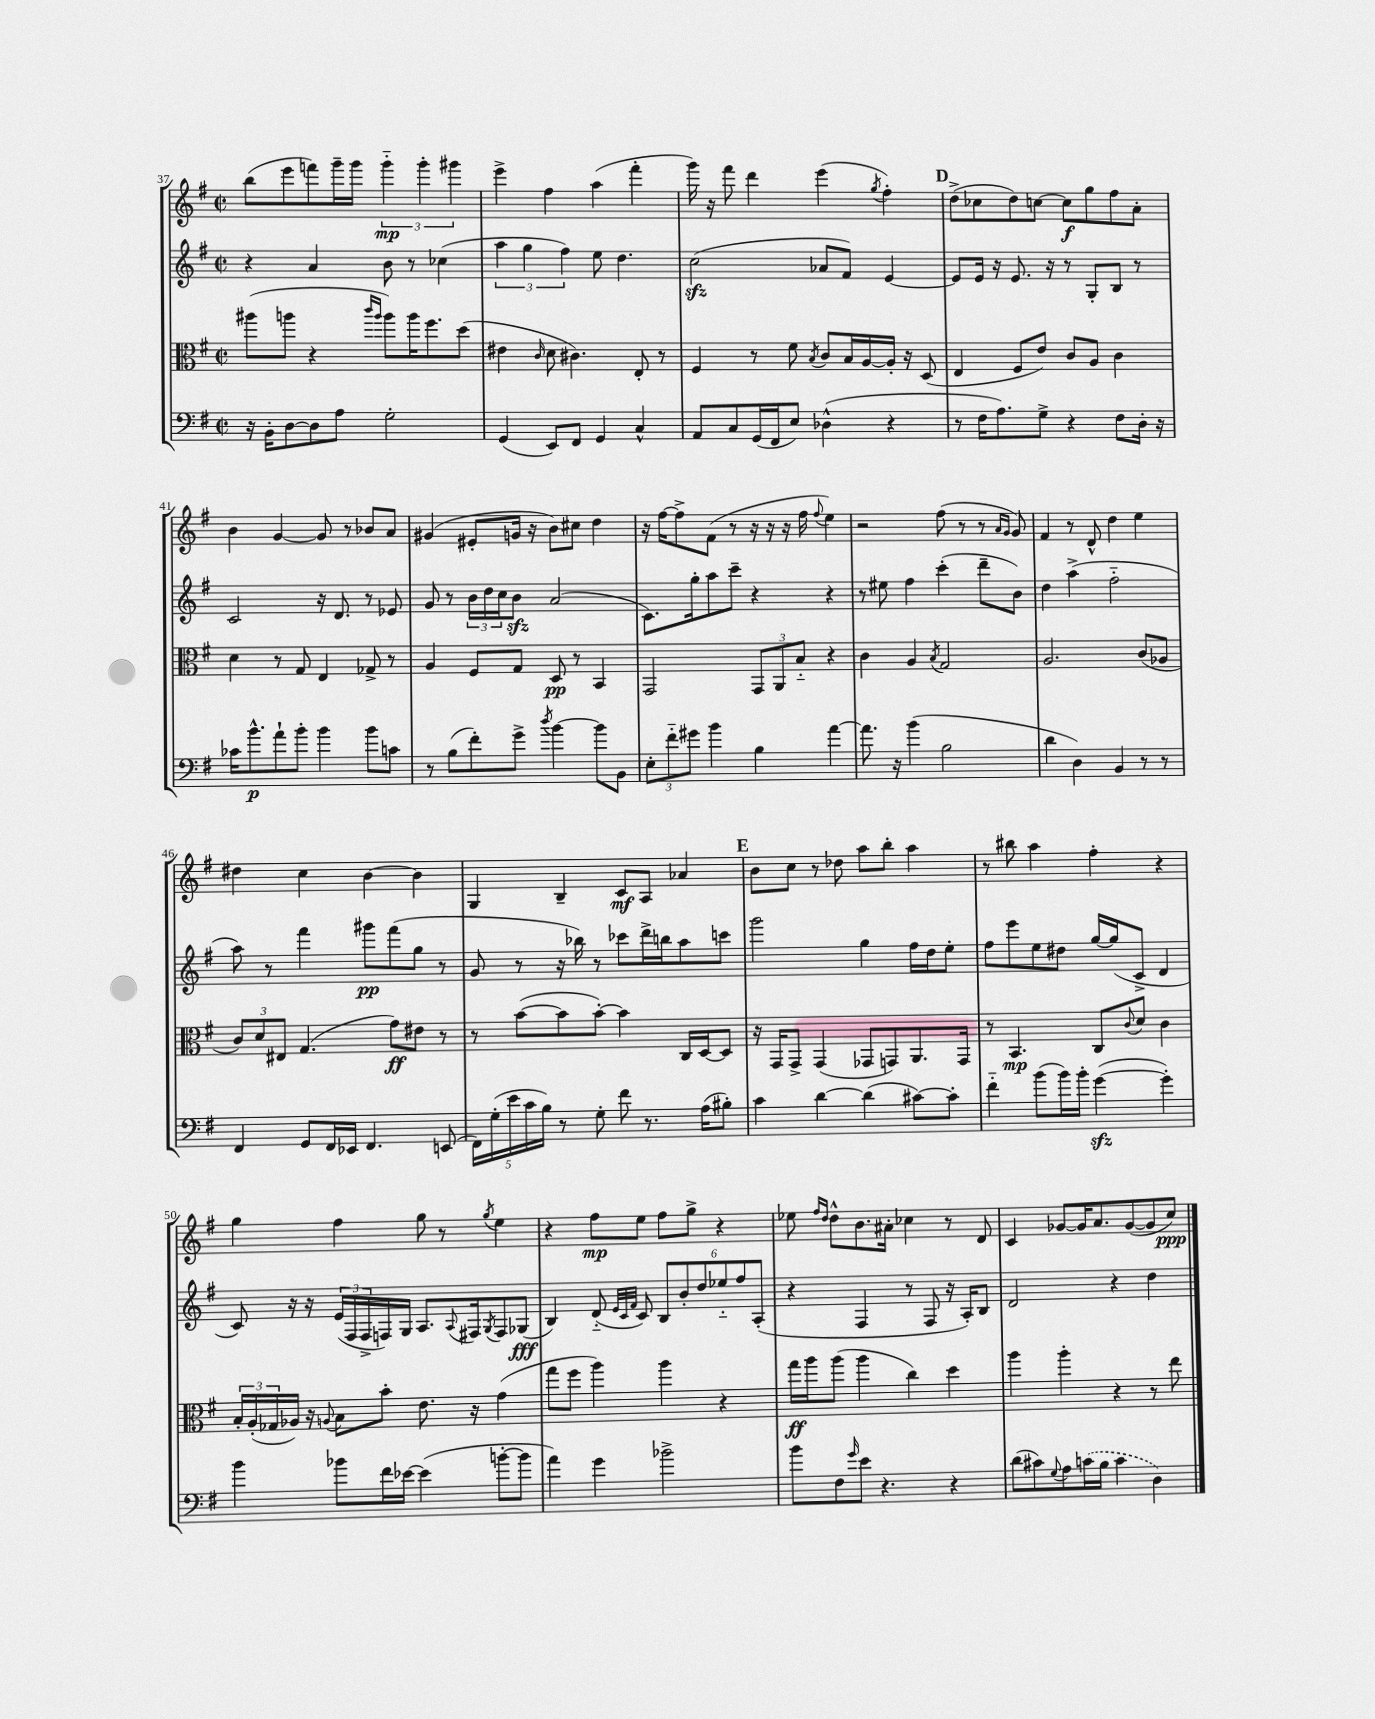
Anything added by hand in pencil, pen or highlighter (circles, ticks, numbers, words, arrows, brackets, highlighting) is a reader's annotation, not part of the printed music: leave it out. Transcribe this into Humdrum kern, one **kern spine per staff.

**kern	**kern	**kern	**kern
*staff4	*staff3	*staff2	*staff1
*clefF4	*clefC3	*clefG2	*clefG2
*k[f#]	*k[f#]	*k[f#]	*k[f#]
*M2/2	*M2/2	*M2/2	*M2/2
*met(c|)	*met(c|)	*met(c|)	*met(c|)
16r	(8aa#	4r	(8bb
16BB'	.	.	.
[8D	8aa	.	8eee
8D]	4r	4a	8fff)
8A	.	.	16ggg~
.	.	.	16ggg
.	16qqccc	.	.
.	16qqaa	.	.
2G'	8aa)	8b	6ggg'~
.	16aa	8r	.
.	.	.	6ggg'
.	8.ff#	.	.
.	.	(4cc-	.
.	.	.	6ggg#
.	(8dd	.	.
=	=	=	=
(4GG	4e#	6aa	4eee^
.	.	6gg	.
.	16qqc	.	.
8EE)	8d	.	4ff#
.	.	6ff#)	.
8FF#	4.c#)	.	.
4GG	.	8ee	(4aa
.	.	4.dd	.
4C^^	8E'	.	4fff#'
.	8r	.	.
=	=	=	=
8AA	4F#	(2cc	16ggg)
.	.	.	16r
8C	.	.	8fff#
(16GG	8r	.	4ddd
16FF#	.	.	.
8E)	8f#	.	.
.	8qB	.	.
(4D-^^	8c	8a-	(4eee
.	16B	8f#)	.
.	[16A	.	.
.	.	.	8qgg
4r	16A']	[4e	4ff#')
.	16r	.	.
.	(8D	.	.
=	=	=	=
8r	4E	8e]	(8dd^
16F#	.	16e	8cc-
8.A)	.	16r	.
.	8F#	8.e	8dd)
8G^	8e)	.	[8cc
.	.	16r	.
4r	8c	8r	8cc]
.	8A	8G'	8gg
8F#	4c	8B	8ff#
16D'	.	8r	8a'
16r	.	.	.
=	=	=	=
16c-	4d	2c	4b
8.b^^	.	.	.
8a`	8r	.	[4g
8b'	8G	.	.
4b	4E	16r	8g]
.	.	8.d	.
.	.	.	8r
8b	8G-^	8r	8b-
8c	8r	8e-	8a
=	=	=	=
8r	4A	8g	(4g#
(8B	.	8r	.
8f#')	8F#	24b	8e#'
.	.	24dd	.
.	.	24cc	.
8g^	8G	8b	16g
.	.	.	16r
8qdd	.	.	.
[4b	8D	(2a	8b)
.	8r	.	8cc#
8b]	4BB	.	4dd
8BB	.	.	.
=	=	=	=
12E'	2GG	8.c)	16r
.	.	.	[16ff#
12f#'~	.	.	.
.	.	.	8ff#^]
12g#	.	.	.
.	.	16gg'	.
4b	.	8aa	(8f#
.	.	8ccc~	8r
4B	12GG	4r	16r
.	.	.	16r
.	12AA	.	.
.	.	.	16r
.	12B'~	.	.
.	.	.	16ff#
.	.	.	8qqff#
[4a	4r	4r	4ee)
=	=	=	=
8.a]	4c	8r	2r
.	.	8ee#	.
16r	.	.	.
(4b	4A	4ff#	.
.	8qB	.	.
2B	2G	(4ccc'	(8ff#
.	.	.	8r
.	.	8ddd~	8r
.	.	.	16qqa
.	.	.	16qqg
.	.	8b)	8g)
=	=	=	=
4d	2.A	4dd	4f#
4D)	.	(4aa^	8r
.	.	.	8d^^
4BB	.	2ff#'~	4dd
8r	(8c	.	4ee
8r	8A-	.	.
=	=	=	=
4FF#	12c)	8aa)	4dd#
.	12d	.	.
.	.	8r	.
.	12E#	.	.
8GG	(4.G	4fff#	4cc
16FF#	.	.	.
16EE-	.	.	.
4.FF#	.	8ggg#	[4b
.	8g)	(8fff#	.
.	8e#	8gg	4b]
(8EE	8r	8r	.
=	=	=	=
20FF#)	8r	8g	4G
(20G'	.	.	.
20e	.	.	.
.	([8b	8r	.
20c	.	.	.
20B)	.	.	.
8r	8b]	16r	4B~
.	.	16bb-)	.
8G'	[8b')	8r	.
8f#	4b]	8ccc-	8c
8.r	.	16ddd^	8A
.	.	16bb	.
.	16C	8aa	4a-
(16A	[16D	.	.
8B#')	8D]	8ccc	.
=	=	=	=
4c	16r	2ggg	8b
.	16GG	.	.
.	8GG^	.	8cc
[4d	(4GG	.	8r
.	.	.	8dd-
(4d]	8GG-	4gg	8aa
.	8GG)	.	8bb'
[8c#)	8.AA	16ff#	4aa
.	.	16dd	.
8c#']	.	8ee'	.
.	16GG	.	.
=	=	=	=
4f#'~	8r	8ff#	8r
.	4.BB	8eee	8bb#
(8b	.	8ee	4aa
16b)	.	8dd#	.
16b'	.	.	.
([4g	8C	[16gg	4ff#'
.	.	(16gg]	.
.	8qqc	.	.
.	8d	8c^	.
4g'])	4c	4d	4r
=	=	=	=
4b	24B'	8c)	4gg
.	(24A'	.	.
.	24G-	.	.
.	16A-)	16r	.
.	16r	16r	.
.	8qqA	.	.
8b-	8B	(24e	4ff#
.	.	24F#	.
.	.	24F#^	.
16f#	8b'	16F)	.
[16e-	.	16G	.
(4e-]	8.e	8.A	8gg
.	.	.	8r
.	.	8qqA	.
.	16r	16F#	.
.	.	8qG	8qgg
[8b'	(4g	8F#	4ee
8b]	.	(8G-	.
=	=	=	=
4a)	8gg	4B)	4r
.	8ff#	.	.
4g	4aa)	(8d'~	8ff#
.	.	32qqe	.
.	.	32qqc	.
.	.	32qqf#	.
.	.	8c)	8ee
2b-^	4aa	12B	8ff#
.	.	12b'	.
.	.	.	8gg^
.	.	12dd	.
.	4r	12ee-'~	4r
.	.	12ff#	.
.	.	(12A'	.
=	=	=	=
8b	16gg	4r	8ee-
.	16aa	.	.
.	.	.	16qqff#
.	.	.	16qqdd
8F#	(8aa	.	8dd^^
16qqg	.	.	.
8e	4aa	4F#	8.b
4.r	.	.	.
.	.	.	16a#'
.	4cc)	8r	4cc-
.	.	8F#	.
4r	4dd	16r	8r
.	.	16A')	.
.	.	8B	8d
=	=	=	=
(8d	4aa	2d	4c
8c#)	.	.	.
8qqG	.	.	.
8A	4aa'	.	[8g-
(16c	.	.	16g-]
16B	.	.	8.a
4c	4r	4r	.
.	.	.	([8g-
4D)	8r	4dd	8g-]
.	8ee	.	8cc)
==	==	==	==
*-	*-	*-	*-
